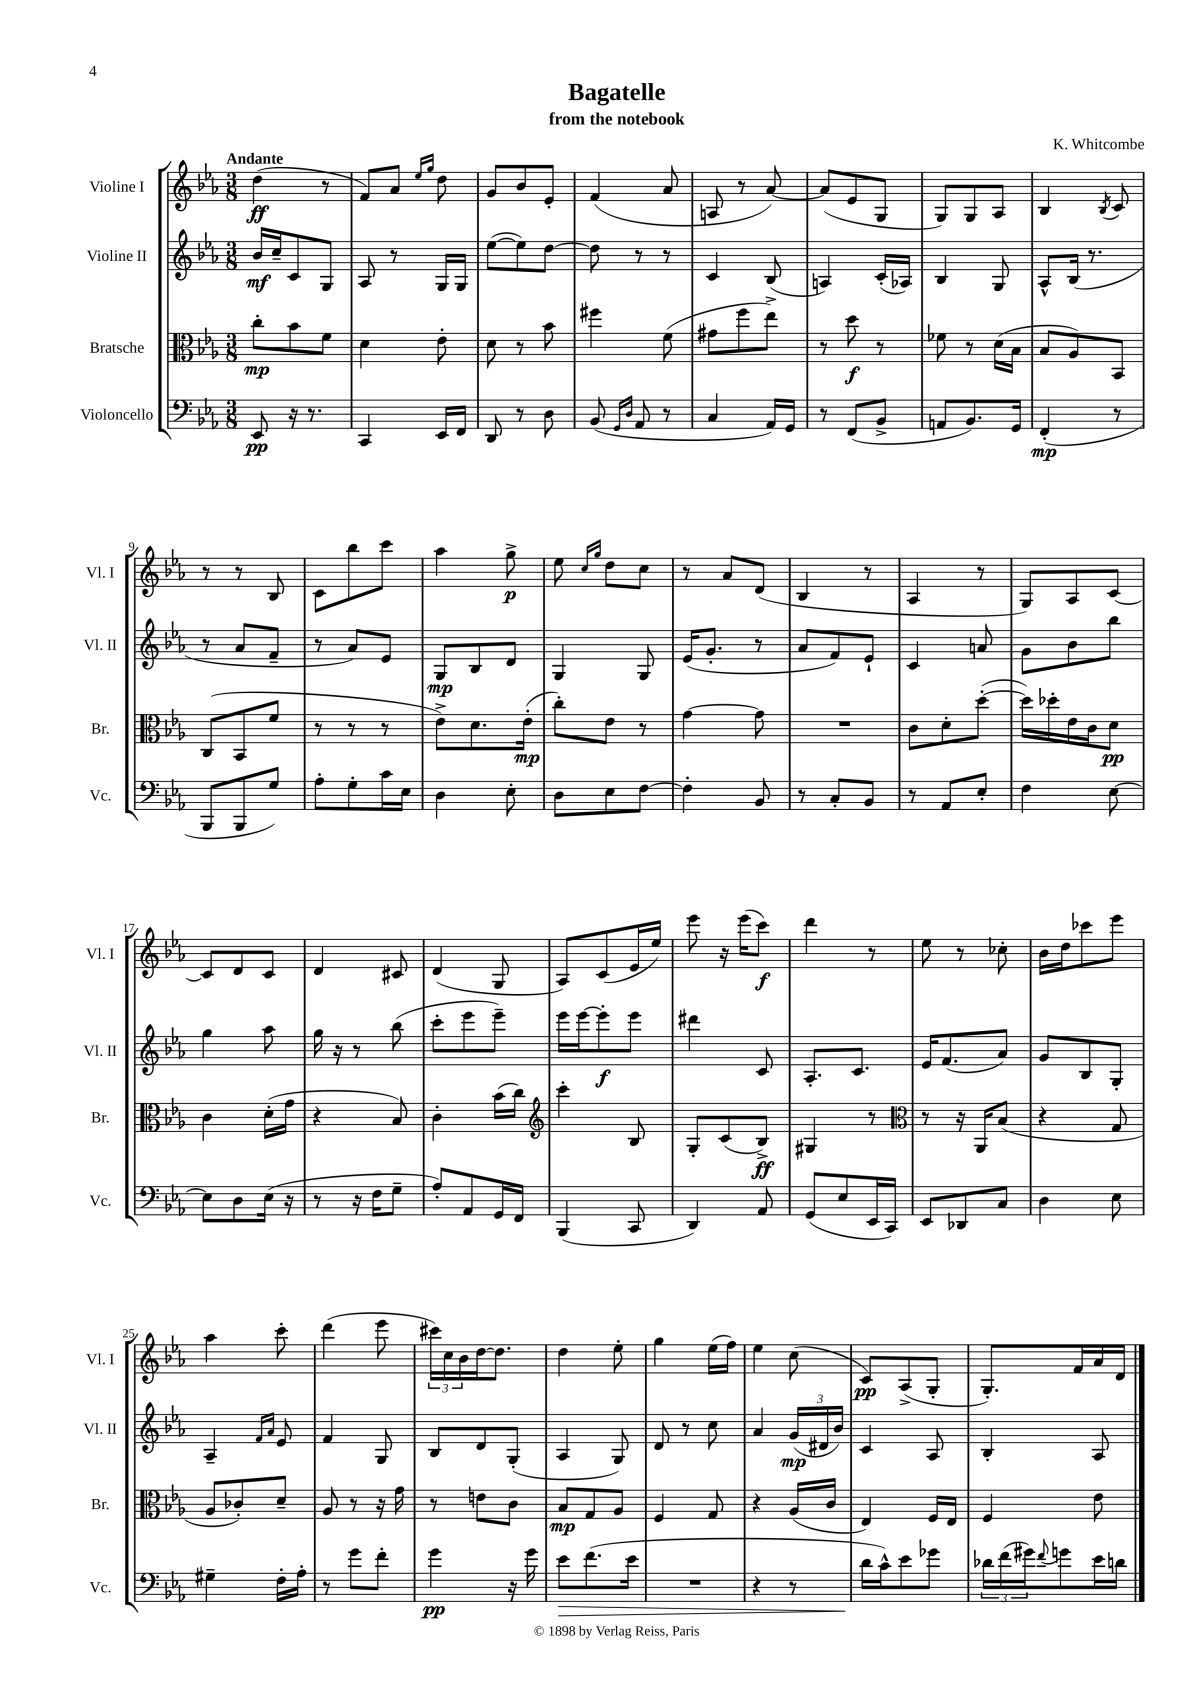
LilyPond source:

\header { title = "Bagatelle" composer = "K. Whitcombe" subtitle = "from the notebook" }
<<
\new StaffGroup <<
\new Staff = "s0" \with { instrumentName = "Violine I" shortInstrumentName = "Vl. I" } {
    \clef treble \key ees \major \numericTimeSignature \time 3/8 \tempo "Andante"
    d''4\ff( r8 |
    f'8) aes'8 \grace { ees''16 g''16 } d''8 |
    g'8 bes'8 ees'8-. |
    f'4( aes'8 |
    a8 r8 aes'8~) |
    aes'8( ees'8 g8 |
    g8) g8 aes8 |
    bes4 \acciaccatura { bes8 } c'8 |
    r8 r8 bes8 |
    c'8 bes''8 c'''8 |
    aes''4 g''8->\p |
    ees''8 \grace { c''16 g''16 } d''8 c''8 |
    r8 aes'8 d'8( |
    bes4 r8 |
    aes4 r8 |
    g8) aes8 c'8~ |
    c'8 d'8 c'8 |
    d'4 cis'8 |
    d'4( g8 |
    aes8) c'8( ees'16 ees''16) |
    ees'''8 r16 ees'''16( c'''8\f) |
    d'''4 r8 |
    ees''8 r8 ces''8-. |
    bes'16 d''16 ces'''8 ees'''8 |
    aes''4 c'''8-. |
    d'''4( ees'''8 |
    \tuplet 3/2 { cis'''16) c''16 bes'16 } d''16~ d''8. |
    d''4 ees''8-. |
    g''4 ees''16( f''16) |
    ees''4 c''8( |
    c'8\pp) aes8->( g8-. |
    g8.-.) f'16 aes'16 d'16 \bar "|." |
}
\new Staff = "s1" \with { instrumentName = "Violine II" shortInstrumentName = "Vl. II" } {
    \clef treble \key ees \major \numericTimeSignature \time 3/8
    bes'16\mf c''16-- c'8 g8 |
    aes8 r8 g16 g16 |
    ees''8~( ees''8) d''8~ |
    d''8 r8 r8 |
    c'4 bes8( |
    a4) c'16-.( aes16) |
    bes4 g8 |
    aes8-^ bes16( r8. |
    r8 aes'8 f'8-- |
    r8 aes'8) ees'8 |
    g8\mp bes8 d'8 |
    g4 g8 |
    ees'16( g'8.-. r8 |
    aes'8 f'8) ees'8-! |
    c'4 a'8 |
    g'8 bes'8 bes''8 |
    g''4 aes''8 |
    g''16 r16 r8 bes''8( |
    c'''8-. ees'''8 ees'''8--) |
    ees'''16 ees'''16~ ees'''8-.\f ees'''8 |
    dis'''4 c'8 |
    aes8.-. c'8. |
    ees'16 f'8.( aes'8) |
    g'8 bes8 g8-. |
    aes4-- \grace { f'16 aes'16 } ees'8 |
    f'4 g8 |
    bes8 d'8 g8-.( |
    aes4 g8) |
    d'8 r8 c''8 |
    aes'4 \tuplet 3/2 { g'16\mp( dis'16 bes'16) } |
    c'4 aes8 |
    bes4-. aes8 \bar "|." |
}
\new Staff = "s2" \with { instrumentName = "Bratsche" shortInstrumentName = "Br." } {
    \clef alto \key ees \major \numericTimeSignature \time 3/8
    c''8-.\mp bes'8 f'8 |
    d'4 ees'8-. |
    d'8 r8 bes'8 |
    fis''4 f'8( |
    gis'8 f''8 ees''8->) |
    r8 d''8\f r8 |
    fes'8 r8 d'16( bes16 |
    bes8 aes8) bes,8 |
    c8( bes,8 f'8 |
    r8 r8 r8 |
    ees'8->) d'8. ees'16-.\mp( |
    c''8-.) ees'8 r8 |
    g'4~ g'8 |
    R4. |
    c'8 d'8-. d''8~-.( |
    d''16) des''16-. ees'16 c'16 d'8\pp |
    c'4 d'16-.( g'16 |
    r4 bes8) |
    c'4-. bes'16( c''16) |
    \clef treble c'''4-. bes8 |
    g8-. c'8( bes8->\ff) |
    gis4 r8 |
    \clef alto r8 r16 aes,16 bes8( |
    r4 g8 |
    aes8 ces'8-.) d'8-- |
    aes8 r8 r16 g'16 |
    r8 e'8 c'8 |
    bes8\mp g8 aes8 |
    f4 g8 |
    r4 aes16( c'16 |
    ees4) f16 ees16 |
    f4 ees'8 \bar "|." |
}
\new Staff = "s3" \with { instrumentName = "Violoncello" shortInstrumentName = "Vc." } {
    \clef bass \key ees \major \numericTimeSignature \time 3/8
    ees,8\pp r16 r8. |
    c,4 ees,16 f,16 |
    d,8 r8 d8 |
    bes,8( \grace { g,16 d16 } aes,8 r8 |
    c4 aes,16) g,16 |
    r8 f,8( bes,8-> |
    a,8 bes,8.) g,16 |
    f,4-.\mp( r8 |
    bes,,8 bes,,8 g8) |
    aes8-. g8-. c'16 ees16 |
    d4 ees8-. |
    d8 ees8 f8~ |
    f4-. bes,8 |
    r8 c8-. bes,8 |
    r8 aes,8 ees8-. |
    f4 ees8~ |
    ees8 d8 ees16( r16 |
    r8 r16 f16 g8-- |
    aes8-.) aes,8 g,16 f,16 |
    bes,,4( c,8 |
    d,4) aes,8 |
    g,8( ees8 ees,16 c,16) |
    ees,8 des,8 c8 |
    d4 ees8 |
    gis4-- f16-. aes16-. |
    r8 g'8 f'8-. |
    g'4\pp r16 g'16 |
    ees'8\> f'8.( ees'16 |
    R4. |
    r4 r8 |
    d'16\! c'16-^) ees'8 ges'8 |
    \tuplet 3/2 { des'16 f'16( gis'16) } \appoggiatura { f'8 } g'8 ees'16 d'16 \bar "|." |
}
>>
>>
